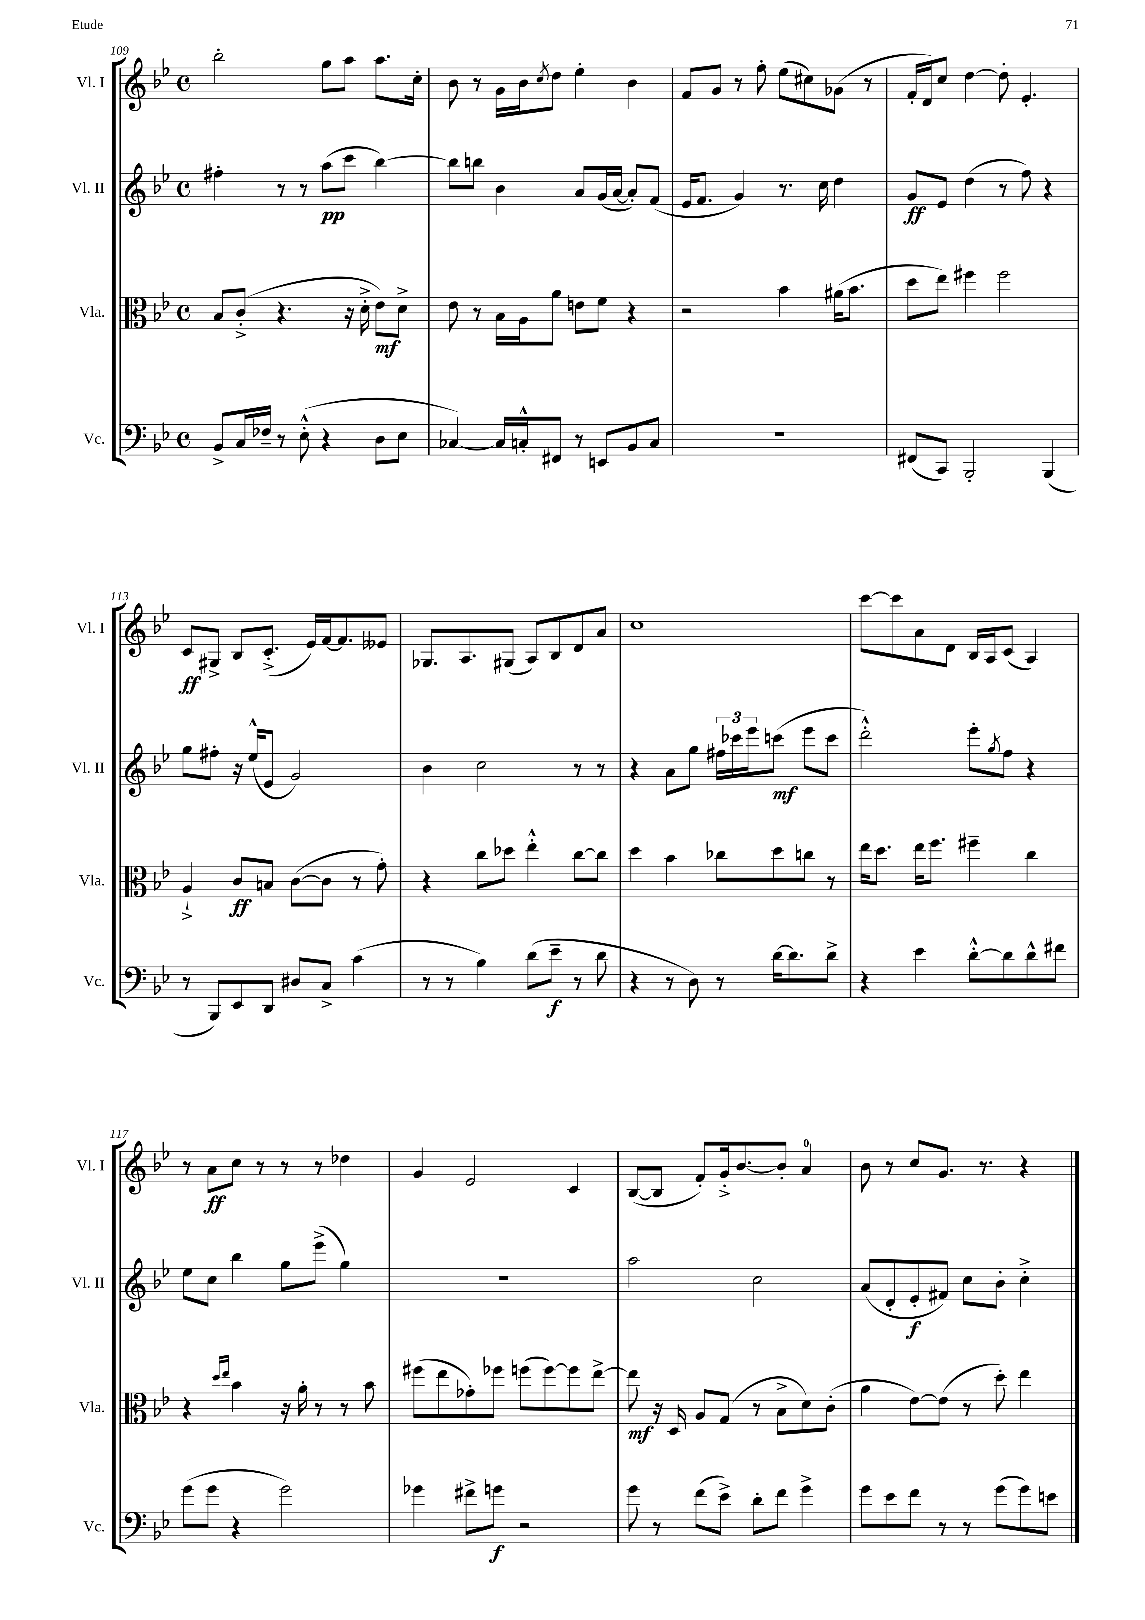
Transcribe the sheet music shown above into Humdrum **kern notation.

**kern	**kern	**kern	**kern
*staff4	*staff3	*staff2	*staff1
*clefF4	*clefC3	*clefG2	*clefG2
*k[b-e-]	*k[b-e-]	*k[b-e-]	*k[b-e-]
*M4/4	*M4/4	*M4/4	*M4/4
*met(c)	*met(c)	*met(c)	*met(c)
8BB-^	8B-	4ff#'	2bb-'
16C	(8c'^	.	.
16F-~	.	.	.
8r	4.r	8r	.
(8E-'^^	.	8r	.
4r	.	(8aa	8gg
.	16r	8ccc	8aa
.	16d'^	.	.
8D	8e-)	[4bb-)	8.aa
8E-	8d^	.	.
.	.	.	16cc'
=	=	=	=
[4C-)	8e-	8bb-]	8b-
.	8r	8bb	8r
16C-]	16B-	4b-	16g
16C'^^	16A	.	16b-
.	.	.	8qcc
8FF#	8a	.	8dd
8r	8e	8a	4ee-'
8EE	8f	(16g	.
.	.	[16a	.
8BB-	4r	8a'])	4b-
8C	.	(8f	.
=	=	=	=
1r	2r	16e-	8f
.	.	8.f	.
.	.	.	8g
.	.	4g)	8r
.	.	.	8ff'
.	4b-	8.r	(8ee-
.	.	.	8cc#)
.	.	16cc	.
.	(16a#	4dd	(8g-
.	8.b-	.	.
.	.	.	8r
=	=	=	=
(8FF#	8dd	8g	16f'
.	.	.	16d)
8CC)	8ee-)	8e-	8cc
2BBB-'	4ff#	(4dd	[4dd
.	2ff#	8r	8dd']
.	.	8ff)	4.e-'
(4BBB-	.	4r	.
=	=	=	=
8r	4A`^	8gg	8c
8BBB-)	.	8ff#'	8G#^
8EE-	8c	16r	8B-
.	.	(16ee-^^	.
8DD	8B	8e-	(8.c'^
8D#	([8c	2g)	.
.	.	.	16e-)
8C^	8c]	.	[16f
.	.	.	8.f]
(4c	8r	.	.
.	8g')	.	8e--
=	=	=	=
8r	4r	4b-	8.G-
8r	.	.	.
.	.	.	8.A
4B-)	8cc	2cc	.
.	8dd-	.	(8G#
(8d	4ee-'^^	.	8A)
8e-~	.	.	8B-
8r	[8cc	8r	8d
8d	8cc]	8r	8a
=	=	=	=
4r	4dd	4r	1cc
8r	4b-	8a	.
8D)	.	8gg	.
8r	8cc-	24ff#	.
.	.	24ccc-	.
.	.	24eee-	.
[16d	8dd	(8ccc	.
8.d]	.	.	.
.	8cc	8eee-	.
8d^	8r	8ccc	.
=	=	=	=
4r	16ee-	2ddd'^^)	[8ccc
.	8.dd	.	.
.	.	.	8ccc]
4e-	16ee-	.	8a
.	8.ff	.	.
.	.	.	8d
[8d'^^	4ff#~	8eee-'	16B-
.	.	.	16A
.	.	8qgg	.
8d]	.	8ff	(8c
8d^^	4cc	4r	4A)
8f#	.	.	.
=	=	=	=
(8g	4r	8ee-	8r
8g	.	8cc	8a
.	16qqdd	.	.
.	16qqee-	.	.
4r	4b-	4bb-	8cc
.	.	.	8r
2g)	16r	8gg	8r
.	16a'	.	.
.	8r	(8eee-^	8r
.	8r	4gg)	4dd-
.	8b-	.	.
=	=	=	=
4g-	(8ff#	1r	4g
.	8ee-	.	.
8f#^	8g-')	.	2e-
8g	8ff-	.	.
2r	(8ff	.	.
.	[8ff)	.	.
.	8ff]	.	4c
.	[8ee-^	.	.
=	=	=	=
8g	8ee-]	2aa	([8B-
8r	16r	.	8B-]
.	16D	.	.
(8f	8A	.	8f')
8e-^)	(8G	.	16g'^
.	.	.	[8.b-
8d'	8r	2cc	.
8f	8B-^	.	8b-']
4g^	8d)	.	4a
.	(8c'	.	.
=	=	=	=
8g	4a	(8a	8b-
8e-	.	8d'	8r
8f	[8e-)	8e-'	8cc
8r	(8e-]	8f#)	8.g
8r	8r	8cc	.
.	.	.	8.r
(8g	8dd')	8b-'	.
8g)	4ee-	4cc'^	4r
8e	.	.	.
==	==	==	==
*-	*-	*-	*-
